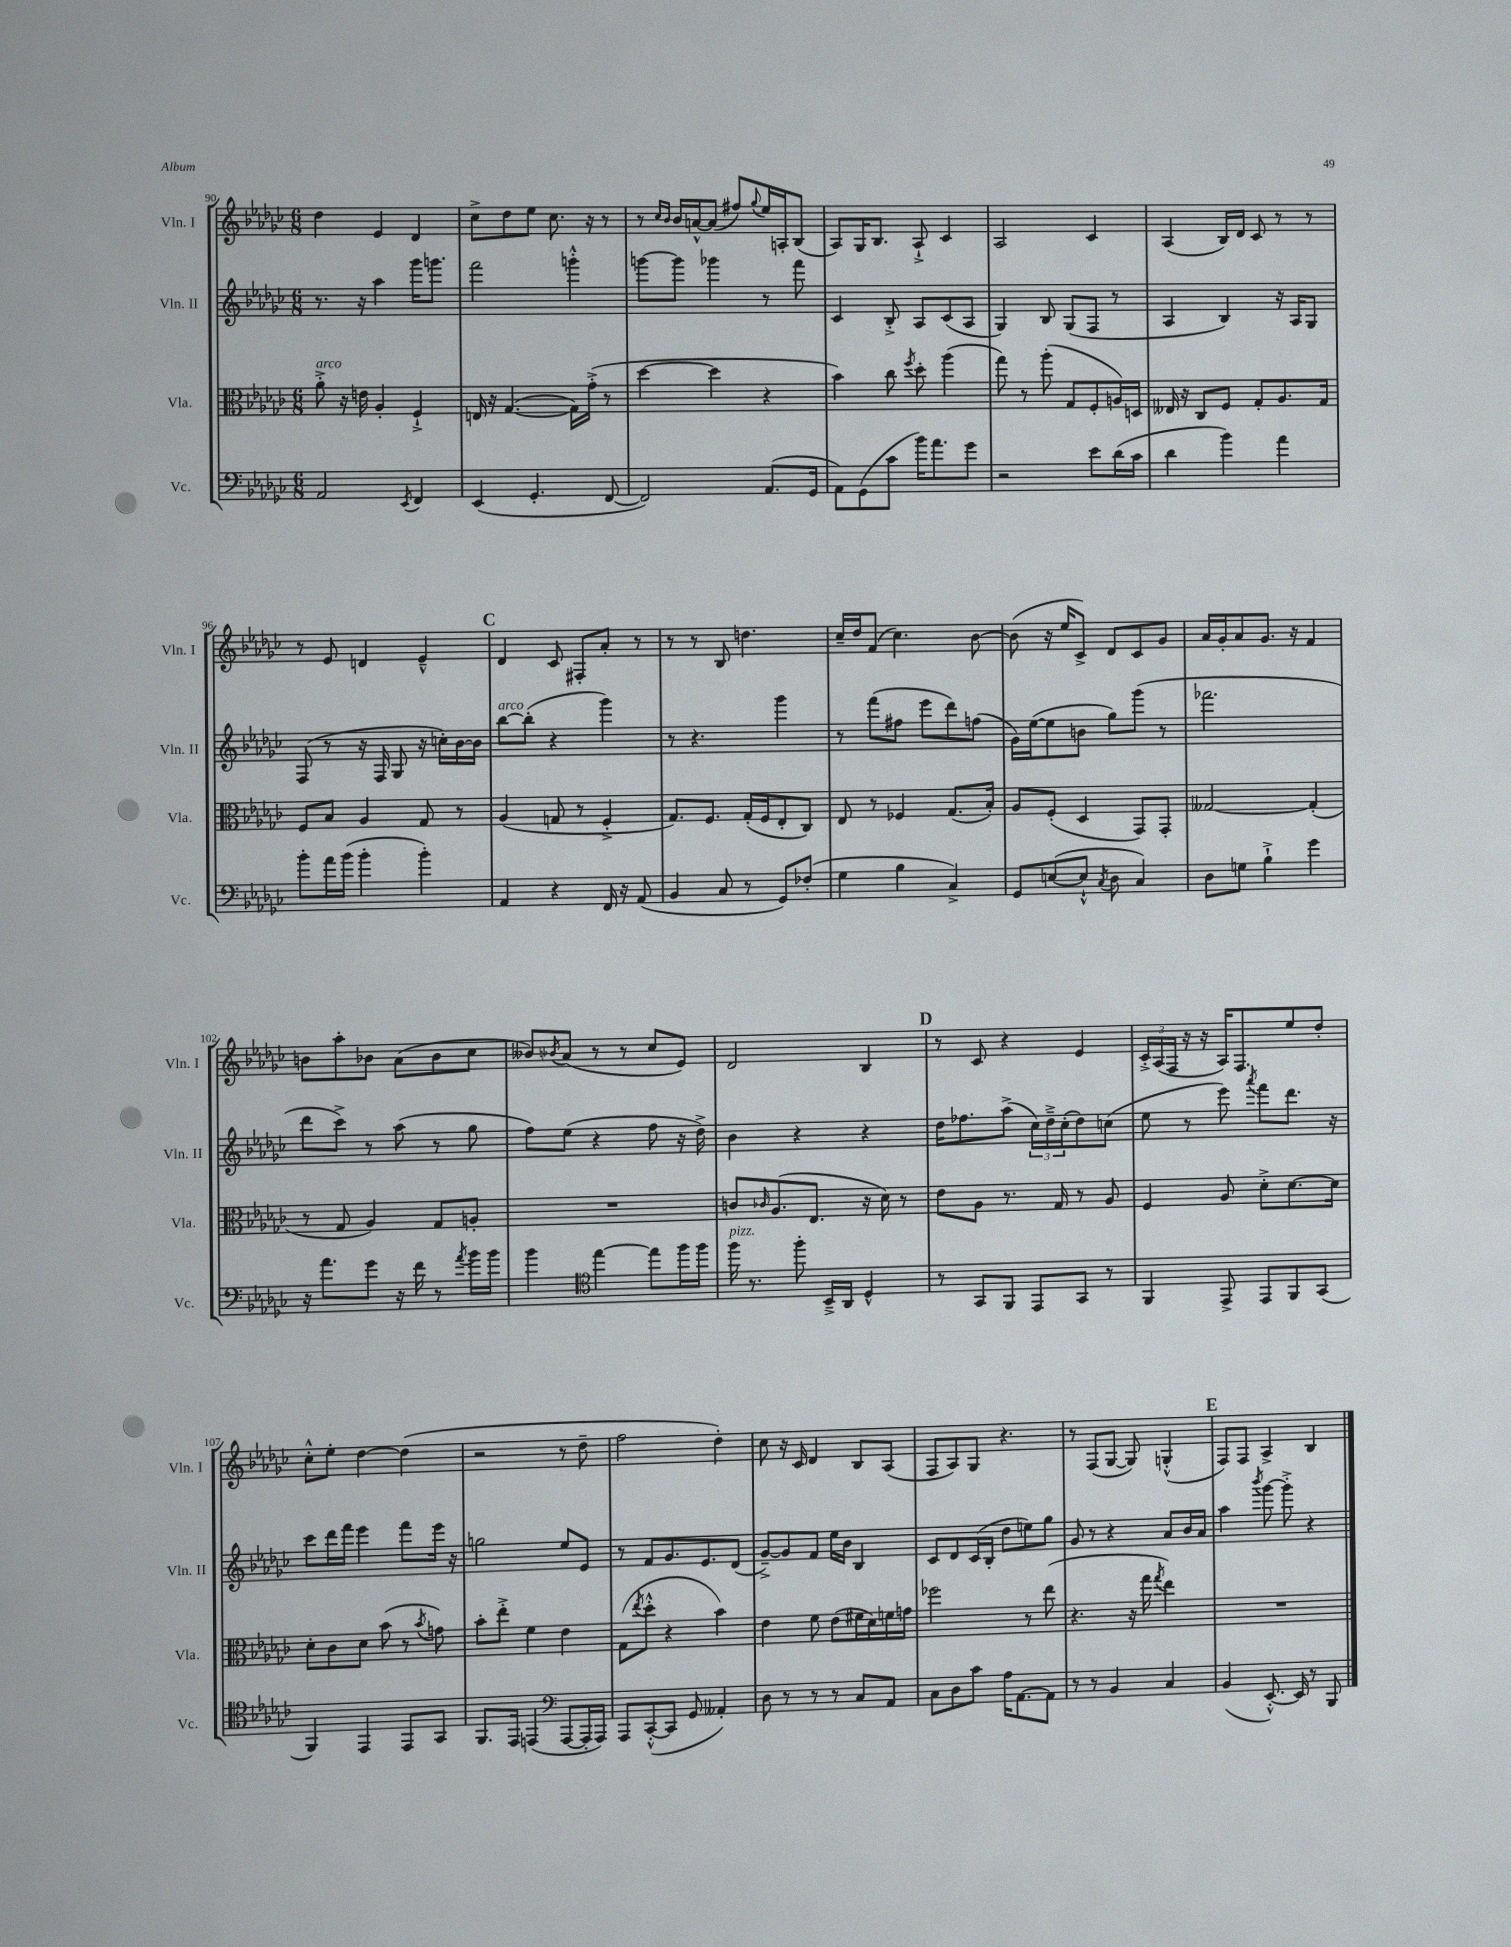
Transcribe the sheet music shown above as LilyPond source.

<<
\new StaffGroup <<
\new Staff = "s0" \with { instrumentName = "Vln. I" shortInstrumentName = "Vln. I" } {
    \clef treble \key ges \major \numericTimeSignature \time 6/8
    des''4 ees'4 des'4 |
    ces''8-> des''8 ees''8 ces''8. r16 r8 |
    r8 \grace { ces''16 bes'16 } bes'16 a'16~-^ a'8( fis''8) \appoggiatura { ges''8 } ees''16 a16-. bes8( |
    aes8) ges16 bes8. aes8-!-> ces'4 |
    aes2 ces'4 |
    aes4( bes16) des'16 ces'8 r8 r8 |
    r8 ees'8 d'4 ees'4---^ |
    \mark \markup { \bold "C" } des'4 ces'8 fis8-. aes'8-. r8 |
    r8 r8 bes8 d''4. |
    ces''16-- des''16 f'8( ces''4.) bes'8~ |
    bes'8( r16 ees''16 ces'8->) des'8 ces'8 ges'8 |
    aes'16 ges'16-. aes'8 ges'8. r16 f'4 |
    b'8 aes''8-. bes'8 aes'8( bes'8 ces''8 |
    beses'8) \acciaccatura { bes'8 } aes'8( r8 r8 ces''8 ees'8) |
    des'2 bes4 |
    \mark \markup { \bold "D" } r8 ces'8 r4 ees'4 |
    \tuplet 3/2 { ces'16-.-> aes16( f16 } r16 r16 aes16) f8. ees''8 des''8-. |
    ces''8-.-^ ees''8-. des''4~ des''4( |
    r2 r8 des''8-- |
    f''2 des''4-.) |
    ces''8 r16 ces'16 des'4 bes8 aes8( |
    f8 aes8) ges8 r4. |
    r8 f8( ges8~ ges8) g4-.-^( |
    \mark \markup { \bold "E" } f8) f8 aes4-> bes4 \bar "|." |
}
\new Staff = "s1" \with { instrumentName = "Vln. II" shortInstrumentName = "Vln. II" } {
    \clef treble \key ges \major \numericTimeSignature \time 6/8
    r8. r16 aes''4 ges'''16 g'''8. |
    f'''2 g'''4-.-^ |
    g'''8~ g'''8 ges'''4 r8 f'''8 |
    ces'4 bes8-.-> aes8 ces'8( aes8 |
    ges4) bes8 ges8( f8 r8 |
    aes4 bes4) r16 aes16 ges8 |
    f8( r8 r16 f16 ges8 r16 c''16-.) bes'16~ bes'16 |
    \mark \markup { \bold "C" } bes''8~^\markup { \italic "arco" } bes''8-.( r4 ges'''4) |
    r8 r4. ges'''4 |
    r8 f'''8( fis''8 ees'''8 des'''8) f''8( |
    ges'16) ees''16~( ees''8 b'8 ges''8) ges'''8( r8 |
    fes'''2. |
    des'''8 ces'''8->) r8 aes''8( r8 ges''8 |
    f''8) ees''8( r4 f''8 r16 des''16->) |
    bes'4 r4 r4 |
    \mark \markup { \bold "D" } des''16 fes''8. aes''8->( \tuplet 3/2 { ces''16) des''16---> ces''16-.( } des''8) c''8( |
    ees''8 r8 ees'''8) \acciaccatura { aes'''8 } f'''8 des'''8. r16 |
    ces'''8 des'''16 f'''16 ees'''4 f'''8 ees'''16 r16 |
    g''2 ees''8 ees'8 |
    r8 f'8 ges'8. ees'8. des'8( |
    ges'8~--->) ges'8 f'8 ees''16 bes'16 bes4 |
    ces'8 des'8 ces'16( bes16-. des''8 e''8) ges''8 |
    ges'8 r8 r4 aes'8 bes'16 aes'16 |
    \mark \markup { \bold "E" } aes''4 \acciaccatura { bes'''8 } ges'''8~ ges'''8-.-> r4 \bar "|." |
}
\new Staff = "s2" \with { instrumentName = "Vla." shortInstrumentName = "Vla." } {
    \clef alto \key ges \major \numericTimeSignature \time 6/8
    aes'8-.->^\markup { \italic "arco" } r16 e'16 aes4-. f4-!-> |
    e16 r16 ges4.~( ges16) ges'16-.->( r8 |
    des''4~ des''4 r4 |
    bes'4) ces''8 \acciaccatura { f''8 } des''8-. aes''4( |
    ges''8) r8 aes''8-.( ges8 f8-. a16) d16 |
    eeses16 r16 ces8 f8 ges8-. aes8. ges16 |
    f8 bes8 aes4 ges8 r8 |
    \mark \markup { \bold "C" } aes4( g8 r8 f4-.-> |
    ges8.) f8. ges16-.( f16 ees8-. ces8) |
    ees8 r8 fes4 ges8.( bes16-.) |
    aes8 f8-.( des4 ges,8) ges,8-. |
    geses2~ geses4-.( |
    r8 ges8 aes4) ges8 a8-. |
    R2. |
    c'8 \grace { ces'16 } aes8.( ees8. r16 des'16) r8 |
    \mark \markup { \bold "D" } ees'8 aes8 r8. ges16 r8 aes8 |
    f4 aes8 des'8-.-> des'8.~ des'16 |
    des'8-. ces'8 des'8 bes'8( r8 \acciaccatura { bes'8 } g'8) |
    bes'8-. ees''8-.-> f'4 ees'4 |
    ges8( \acciaccatura { ees''8 } des''8-.-^ r4 bes'4) |
    ees'4 f'8 ees'8( fis'16 des'16) f'16 g'16 |
    fes''2 r8 ees''8( |
    r4. r16 ges''16 \acciaccatura { ges''8 } ees''4) |
    \mark \markup { \bold "E" } R2. \bar "|." |
}
\new Staff = "s3" \with { instrumentName = "Vc." shortInstrumentName = "Vc." } {
    \clef bass \key ges \major \numericTimeSignature \time 6/8
    aes,2 \acciaccatura { ees,8 } f,4 |
    ees,4( ges,4.-. f,8~ |
    f,2) aes,8.( ges,16 |
    aes,8) ges,8( ces'8 bes'16) aes'8. ges'8 |
    r2 ees'8 des'16( ces'16 |
    des'4 bes'4) aes'4 |
    bes'8-. aes'16 bes'16( bes'4-. bes'4-.) |
    \mark \markup { \bold "C" } aes,4 r4 f,16 r16 aes,8( |
    bes,4 ces8 r8 ges,8) fes8-.( |
    ges4 bes4 ces4->) |
    ges,8 e8~( e8-!-^ \acciaccatura { ces8 } des8 ces4) |
    des8 g8 bes4-!-> ges'4 |
    r16 aes'8. ges'8 r16 f'16 r8 \acciaccatura { aes'8 } bes'16 bes'16 |
    bes'4 \clef tenor ees''4~ ees''8 f''16 f''16 |
    f''16^\markup { \italic "pizz." } r8. f''8-. bes,16---> aes,16 des4-^ |
    \mark \markup { \bold "D" } r8 ges,8 f,8 ees,8 ges,8 r8 |
    f,4 ees,8-> ees,8 f,8 ges,8( |
    f,4) ees,4 ees,8 ges,8 |
    f,8. ees,16 e,4( \clef bass aes,,8~ aes,,16-. aes,,16) |
    aes,,8 ces,8~-.-^( ces,8 ges,8 aeses,4-.) |
    des8 r8 r8 r8 ces8 aes,8 |
    ces8 des8 ces'8 aes16 aes,8.~ aes,8 |
    r8 r8 bes,4 ces4 |
    \mark \markup { \bold "E" } bes,4( ees,8.~-.-^) ees,16 r8 bes,,8 \bar "|." |
}
>>
>>
\layout { \context { \Score currentBarNumber = #90 } }
